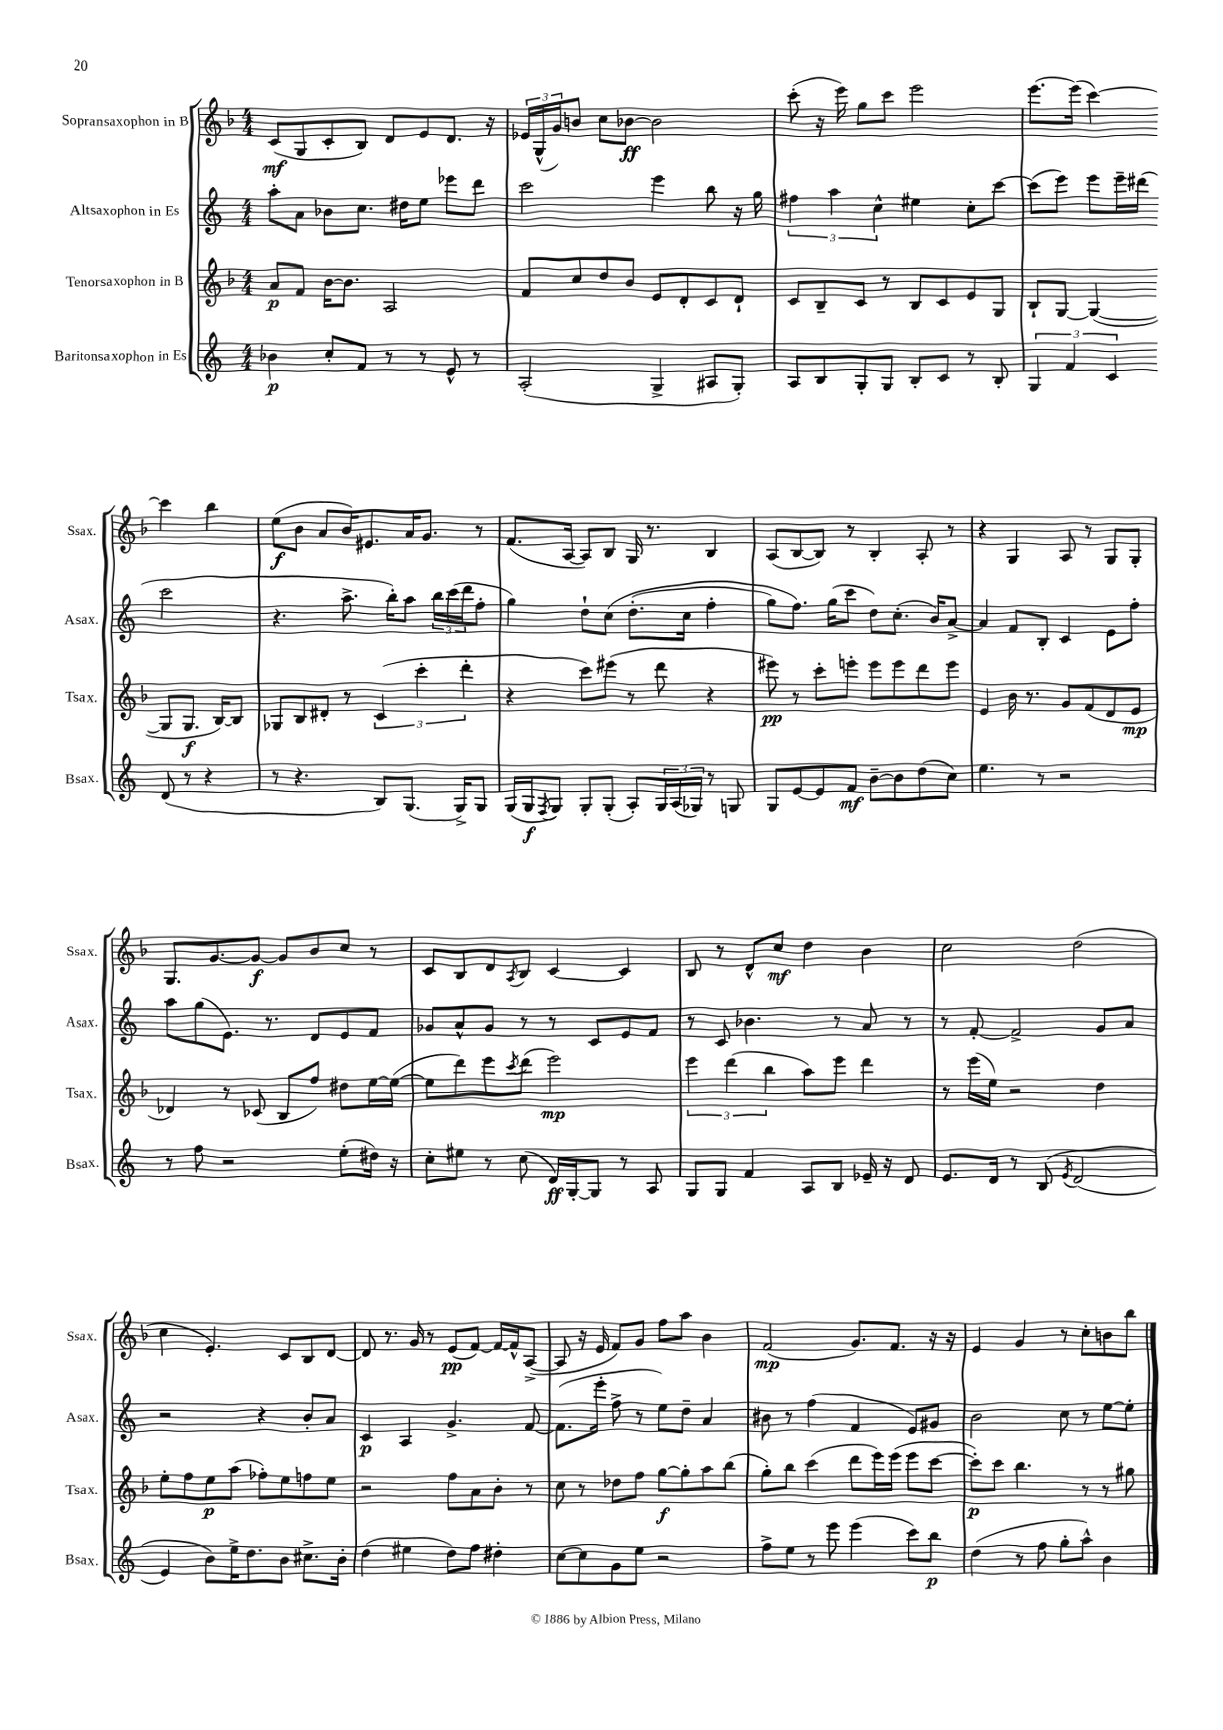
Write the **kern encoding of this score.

**kern	**dynam	**kern	**dynam	**kern	**dynam	**kern	**dynam
*part4	*part4	*part3	*part3	*part2	*part2	*part1	*part1
*staff4	*staff4	*staff3	*staff3	*staff2	*staff2	*staff1	*staff1
*I"Baritonsaxophon in Es	*	*I"Tenorsaxophon in B	*	*I"Altsaxophon in Es	*	*I"Sopransaxophon in B	*
*I'Bsax.	*	*I'Tsax.	*	*I'Asax.	*	*I'Ssax.	*
*clefG2	*	*clefG2	*	*clefG2	*	*clefG2	*
*k[]	*	*k[b-]	*	*k[]	*	*k[b-]	*
*M4/4	*	*M4/4	*	*M4/4	*	*M4/4	*
=1	=1	=1	=1	=1	=1	=1	=1
4b-X\	p	8a/L	p	8aa'\L	.	(8c/L	mf
.	.	8f/J	.	8a\J	.	8G/	.
8cc'/L	.	[16b-\KL	.	8b-X\L	.	8c'/	.
.	.	8.b-\J]	.	.	.	.	.
8f/J	.	.	.	8.cc\J	.	8B-/J)	.
8r	.	2A/	.	.	.	8d/L	.
.	.	.	.	16dd#X\KL	.	.	.
8r	.	.	.	8ee\J	.	8e/	.
8e^^/	.	.	.	8eee-X\L	.	8.d/J	.
8r	.	.	.	8ddd\J	.	.	.
.	.	.	.	.	.	16r	.
=2	=2	=2	=2	=2	=2	=2	=2
(2A'/	.	8f/L	.	2ccc\	.	24e-X/LL	.
.	.	.	.	.	.	(24G^^/	.
.	.	.	.	.	.	24g/J)	.
.	.	8cc/	.	.	.	8bn/J	.
.	.	8dd/	.	.	.	8cc\L	.
.	.	8b-/J	.	.	.	[8b-X\J	ff
4G^/	.	8e/L	.	4eee\	.	2b-\]	.
.	.	8d'/	.	.	.	.	.
8A#X/L	.	8c/	.	8bb\	.	.	.
8G'/J)	.	8d`/J	.	16r	.	.	.
.	.	.	.	16gg\	.	.	.
=3	=3	=3	=3	=3	=3	=3	=3
8A/L	.	8c/L	.	6ff#X\	.	(8ccc'\	.
8B/	.	8B-~/	.	.	.	16r	.
.	.	.	.	6aa\	.	.	.
.	.	.	.	.	.	16eee\)	.
8G'/	.	8c/J	.	.	.	8gg\L	.
.	.	.	.	6cc^^\	.	.	.
8G/J	.	8r	.	.	.	8ccc\J	.
8B'/L	.	8B-/L	.	4ee#X\	.	2eee\	.
8c/J	.	8c/	.	.	.	.	.
8r	.	8e/	.	8cc'\L	.	.	.
8B'/	.	8G/J	.	[8ccc\J	.	.	.
=4	=4	=4	=4	=4	=4	=4	=4
6G/	.	8B-`/L	.	(8ccc\L]	.	[8.eee\L	.
.	.	[8G/J	.	8eee\J)	.	.	.
6f/	.	.	.	.	.	.	.
.	.	.	.	.	.	(16eee\Jk]	.
.	.	(4G/_	.	8eee\L	.	[4ccc\)	.
6c/	.	.	.	.	.	.	.
.	.	.	.	16eee~\L	.	.	.
.	.	.	.	(16ddd#X\JJ	.	.	.
(8d/	.	8G/L]	.	2ccc\	.	4ccc\]	.
8r	.	8.G/J	f	.	.	.	.
4r	.	.	.	.	.	4bb-\	.
.	.	[16B-/KL)	.	.	.	.	.
.	.	8B-/J]	.	.	.	.	.
!!LO:LB:g=z
=5	=5	=5	=5	=5	=5	=5	=5
8r	.	8G-X/L	.	4.r	.	(8ee\L	f
4.r	.	8B-/	.	.	.	8b-\J	.
.	.	8d#X'/J	.	.	.	8a/L	.
.	.	8r	.	8.aa^\	.	16b-/K)	.
.	.	.	.	.	.	8.e#X/	.
8B/L)	.	(6c/	.	.	.	.	.
.	.	.	.	16bb'\KL)	.	.	.
(8.G/J	.	.	.	8aa\J	.	16a/K	.
.	.	6ccc'\	.	.	.	.	.
.	.	.	.	.	.	8.g/J	.
.	.	.	.	24bb\LL	.	.	.
.	.	.	.	(24ccc\	.	.	.
16G^/KL)	.	.	.	.	.	.	.
.	.	6ddd'\	.	24ddd\J	.	.	.
8G/J	.	.	.	8ff'\J	.	8r	.
=6	=6	=6	=6	=6	=6	=6	=6
(16G/LL	.	4r	.	4gg\)	.	(8.f/L	.
16G/J	f	.	.	.	.	.	.
8qF/	.	.	.	.	.	.	.
8G/J)	.	.	.	.	.	.	.
.	.	.	.	.	.	[16A/Jk	.
8G'/L	.	8ccc\L)	.	8dd`\L	.	8A/L])	.
(8G'/J	.	(8eee#X\J	.	(8cc\J	.	8B-/J	.
8A'/L)	.	8r	.	(8.dd'\L	.	16G/	.
.	.	.	.	.	.	8.r	.
24G/L	.	8ddd\	.	.	.	.	.
(24A/	.	.	.	.	.	.	.
.	.	.	.	16cc\Jk	.	.	.
24G-X/JJ)	.	.	.	.	.	.	.
8r	.	4r	.	4ff'\	.	4B-/	.
8Gn/	.	.	.	.	.	.	.
=7	=7	=7	=7	=7	=7	=7	=7
8G/L	.	8eee#X\)	pp	8gg\L)	.	(8A/L	.
[8e/	.	8r	.	8.ff\J)	.	[8B-/	.
8e/]	.	8ccc'\L	.	.	.	8B-/J])	.
.	.	.	.	(16gg\KL	.	.	.
8f/J	mf	8eeen'\J	.	8ccc\J	.	8r	.
[8b~\L	.	8eee\L	.	8dd\L)	.	4B-'/	.
8b\]	.	8eee\	.	(8.cc'\J	.	.	.
(8dd\	.	8ddd\	.	.	.	8A'/	.
.	.	.	.	16b/KL)	.	.	.
8cc\J)	.	8eee\J	.	[8a^/J	.	8r	.
=8	=8	=8	=8	=8	=8	=8	=8
4.ee\	.	4e/	.	4a/]	.	4r	.
.	.	16b-\	.	8f/L	.	4G/	.
.	.	8.r	.	.	.	.	.
8r	.	.	.	8B'/J	.	.	.
2r	.	8g/L	.	4c/	.	8A/	.
.	.	(8f/	.	.	.	8r	.
.	.	8d/	.	8e\L	.	8G/L	.
.	.	8e/J	mp	8ff'\J	.	8G'/J	.
!!LO:LB:g=z
=9	=9	=9	=9	=9	=9	=9	=9
8r	.	4d-X/)	.	8aa\L	.	8.G/L	.
8ff\	.	.	.	(8gg\	.	.	.
.	.	.	.	.	.	[8.g/	.
2r	.	8r	.	8.e\J)	.	.	.
.	.	(8c-X/	.	.	.	8g/J_	f
.	.	.	.	8.r	.	.	.
.	.	8B-/L	.	.	.	8g/L]	.
.	.	8ff/J)	.	8d/L	.	8b-/	.
(8ee'\L	.	8dd#X\L	.	8e/	.	8cc/J	.
16dd#X\Jk)	.	[16ee\L	.	8f/J	.	8r	.
16r	.	(16ee\JJ_	.	.	.	.	.
=10	=10	=10	=10	=10	=10	=10	=10
8cc'\L	.	8ee\L]	.	8g-X/L	.	8c/L	.
8ee#X\J	.	8ddd\)	.	8a^^/	.	8B-/	.
8r	.	8eee\	.	8g-/J	.	8d/	.
.	.	8qccc/	.	.	.	8qA/	.
(8cc\	.	(8ddd\J	.	8r	.	8B-/J	.
16d/LL)	ff	2eee\)	mp	8r	.	[4c/	.
[16G'/J	.	.	.	.	.	.	.
8G/J]	.	.	.	8c/L	.	.	.
8r	.	.	.	8e/	.	4c/]	.
8A/	.	.	.	8f/J	.	.	.
=11	=11	=11	=11	=11	=11	=11	=11
8G/L	.	6eee\	.	8r	.	8B-/	.
8G/J	.	.	.	8c/	.	8r	.
.	.	(6ddd\	.	.	.	.	.
4f/	.	.	.	4.b-X\	.	8d^^/L	.
.	.	6bb-\	.	.	.	.	.
.	.	.	.	.	.	8cc/J	mf
8A/L	.	8aa\L)	.	.	.	4dd\	.
8B/J	.	8eee\J	.	8r	.	.	.
16e-X~/	.	4ddd\	.	8a/	.	4b-\	.
16r	.	.	.	.	.	.	.
8d/	.	.	.	8r	.	.	.
=12	=12	=12	=12	=12	=12	=12	=12
8.e/L	.	8r	.	8r	.	2cc\	.
.	.	(16eee\LL	.	[8f'/	.	.	.
16d/Jk	.	16ee\JJ)	.	.	.	.	.
8r	.	2r	.	2f^/]	.	.	.
(8B/	.	.	.	.	.	.	.
8qe/	.	.	.	.	.	.	.
(2d/	.	.	.	.	.	(2dd\	.
.	.	4dd\	.	8g/L	.	.	.
.	.	.	.	8a/J	.	.	.
!!LO:LB:g=z
=13	=13	=13	=13	=13	=13	=13	=13
4e/)	.	8ee'\L	.	2r	.	4cc\	.
.	.	8ff\	.	.	.	.	.
8b\L)	.	8ee\	p	.	.	4.e'/)	.
16ee^\K	.	(8aa\J	.	.	.	.	.
8.dd\	.	.	.	.	.	.	.
.	.	8ff-X'\L)	.	4r	.	.	.
8b\J	.	8ee\	.	.	.	8c/L	.
8.cc#X^\L	.	8ffn\	.	8b'/L	.	8B-/	.
.	.	8ee\J	.	8a/J	.	[8d/J	.
16b'\Jk	.	.	.	.	.	.	.
=14	=14	=14	=14	=14	=14	=14	=14
(4dd\	.	2r	.	4c/	p	8d/]	.
.	.	.	.	.	.	8.r	.
4ee#X\	.	.	.	4A/	.	.	.
.	.	.	.	.	.	16g/	.
.	.	.	.	.	.	8r	.
8dd\L)	.	8ff\L	.	4.g^/	.	(8e/L	pp
8ff\J	.	8a\	.	.	.	[8f/J)	.
4dd#X'\	.	8b-'\J	.	.	.	16f/LL_	.
.	.	.	.	.	.	16f^^/J]	.
.	.	8r	.	[8f/	.	([8A^/J	.
=15	=15	=15	=15	=15	=15	=15	=15
[8cc\L	.	8cc\	.	(8.f\L]	.	8A/]	.
8cc\]	.	8r	.	.	.	16r	.
.	.	.	.	16eee'\Jk	.	16e/	.
8g\	.	8dd-X\L	.	8ff^\	.	8f/L)	.
8ee\J	.	8ff\J	.	8r	.	8g/J	.
2r	.	[8gg\L	f	8ee\L)	.	8ff\L	.
.	.	8gg'\]	.	8dd~\J	.	8aa\J	.
.	.	8aa\	.	4a/	.	4b-\	.
.	.	(8bb-\J	.	.	.	.	.
=16	=16	=16	=16	=16	=16	=16	=16
8ff^\L	.	8gg'\L)	.	8b#X\	.	(2f/	mp
8ee\J	.	8bb-\J	.	8r	.	.	.
8r	.	(4ccc\	.	(4ff\	.	.	.
8eee\	.	.	.	.	.	.	.
(4eee\	.	8ddd\L	.	4f/	.	8.g/L)	.
.	.	16eee\L)	.	.	.	.	.
.	.	(16eee\JJ	.	.	.	8.f/J	.
8ccc\L)	.	8eee\L	.	8e/L)	.	.	.
8bb\J	p	[8ccc\J	.	8g#X/J	.	16r	.
.	.	.	.	.	.	16r	.
=17	=17	=17	=17	=17	=17	=17	=17
(4dd\	.	8ccc'\L])	p	2b\	.	4e/	.
.	.	8ccc\J	.	.	.	.	.
8r	.	4.bb-\	.	.	.	4g/	.
8ff\	.	.	.	.	.	.	.
8gg'\L	.	.	.	8cc\	.	8r	.
8aa^^\J)	.	8r	.	8r	.	8cc'\L	.
4b\	.	8r	.	[8ee\L	.	8bn\	.
.	.	8gg#X\	.	8ee'\J]	.	8bb-\J	.
==	==	==	==	==	==	==	==
*-	*-	*-	*-	*-	*-	*-	*-
